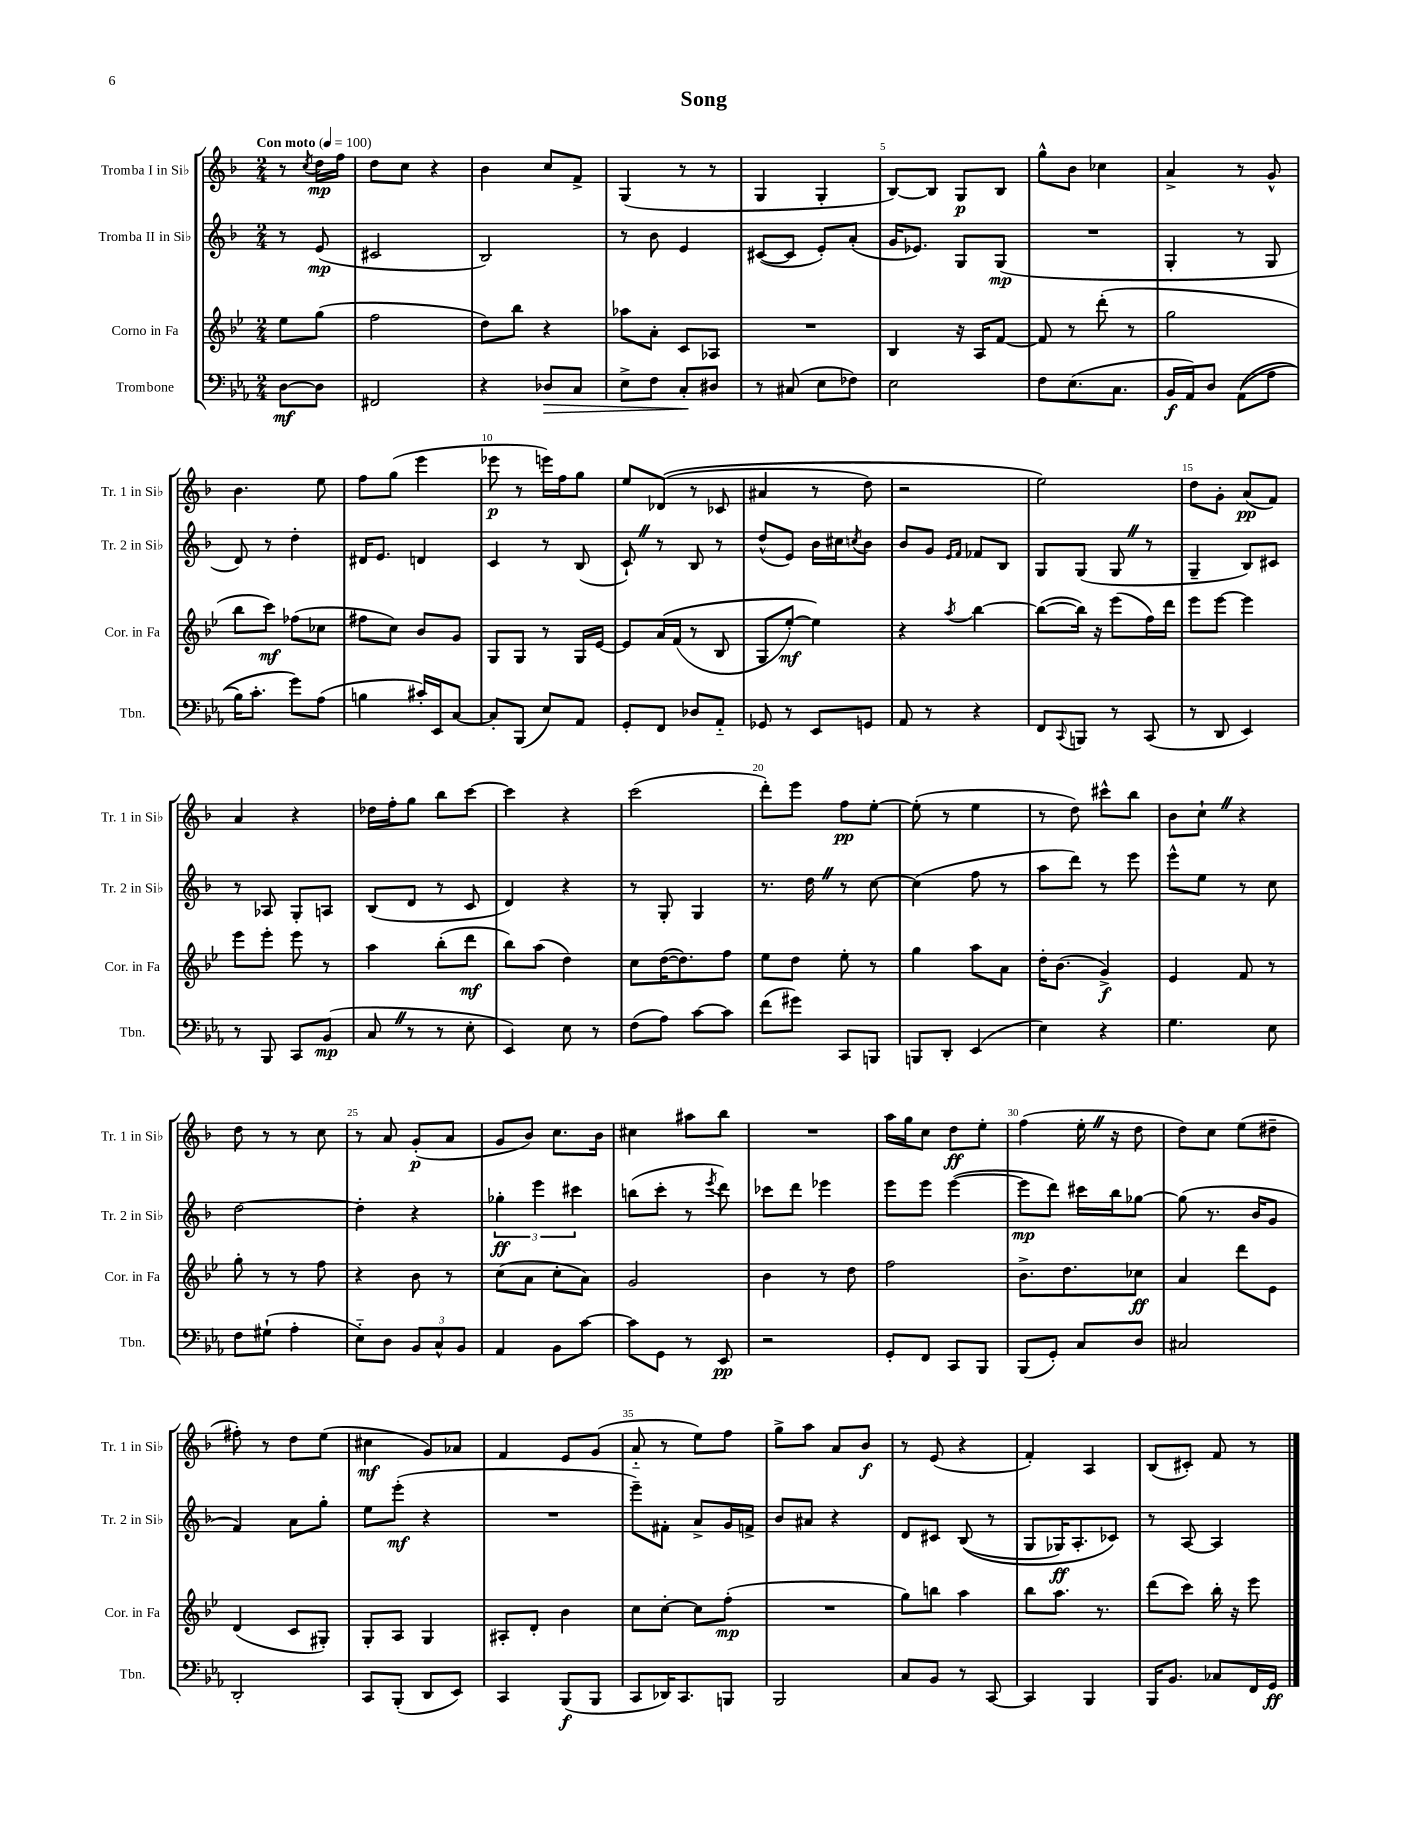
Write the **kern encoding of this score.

**kern	**dynam	**kern	**dynam	**kern	**dynam	**kern	**dynam
*part4	*part4	*part3	*part3	*part2	*part2	*part1	*part1
*staff4	*staff4	*staff3	*staff3	*staff2	*staff2	*staff1	*staff1
*I"Trombone	*	*I"Corno in Fa	*	*I"Tromba II in Si♭	*	*I"Tromba I in Si♭	*
*I'Tbn.	*	*I'Cor. in Fa	*	*I'Tr. 2 in Si♭	*	*I'Tr. 1 in Si♭	*
*clefF4	*	*clefG2	*	*clefG2	*	*clefG2	*
*k[b-e-a-]	*	*k[b-e-]	*	*k[b-]	*	*k[b-]	*
*M2/4	*	*M2/4	*	*M2/4	*	*M2/4	*
*MM100	*	*MM100	*	*MM100	*	*MM100	*
=	=	=	=	=	=	=	=
!	!	!	!	!	!	!LO:TX:a:B:t=Con moto	!
[8D\L	mf	8ee-\L	.	8r	.	8r	.
.	.	.	.	.	.	8qcc/	.
8D\J]	.	(8gg\J	.	(8e/	mp	16dd\LL	mp
.	.	.	.	.	.	16ff\JJ	.
=1	=1	=1	=1	=1	=1	=1	=1
2FF#X/	.	2ff\	.	2c#X/	.	8dd\L	.
.	.	.	.	.	.	8cc\J	.
.	.	.	.	.	.	4r	.
=2	=2	=2	=2	=2	=2	=2	=2
4r	.	8dd\L)	.	2B-/)	.	4b-\	.
.	.	8bb-\J	.	.	.	.	.
!	!LO:HP:b	!	!	!	!	!	!
8D-X/L	>	4r	.	.	.	8cc/L	.
8C/J	.	.	.	.	.	8f^/J	.
=3	=3	=3	=3	=3	=3	=3	=3
8E-^\L	.	8aa-X\L	.	8r	.	(4G/	.
8F\J	.	8a'\J	.	8b-\	.	.	.
8C'/L	.	8c/L	.	4e/	.	8r	.
8D#X/J	]	8A-X/J	.	.	.	8r	.
=4	=4	=4	=4	=4	=4	=4	=4
8r	.	2r	.	([8c#X/L	.	4G/	.
(8C#X/	.	.	.	8c#/J]	.	.	.
8E-\L	.	.	.	8e'/L)	.	4G'/	.
8F-X\J)	.	.	.	(8a'/J	.	.	.
=5	=5	=5	=5	=5	=5	=5	=5
2E-\	.	4B-/	.	16g/KL	.	[8B-/L)	.
.	.	.	.	8.e-X/J)	.	.	.
.	.	.	.	.	.	8B-/J]	.
.	.	16r	.	8G/L	.	8G/L	p
.	.	16A/KL	.	.	.	.	.
.	.	[8f/J	.	(8G/J	mp	8B-/J	.
=6	=6	=6	=6	=6	=6	=6	=6
8F\L	.	8f/]	.	2r	.	8gg^^\L	.
(8.E-\	.	8r	.	.	.	8b-\J	.
.	.	(8ddd'\	.	.	.	4cc-X\	.
8.C\J	.	.	.	.	.	.	.
.	.	8r	.	.	.	.	.
=7	=7	=7	=7	=7	=7	=7	=7
16BB-/LL	f	2gg\	.	4G'/	.	4a^/	.
16AA-/J)	.	.	.	.	.	.	.
8D/J	.	.	.	.	.	.	.
((8AA-\L	.	.	.	8r	.	8r	.
8A-\J	.	.	.	8G/	.	8g^^/	.
!!LO:LB:g=z
=8	=8	=8	=8	=8	=8	=8	=8
16B-\KL)	.	8bb-\L	.	8d/)	.	4.b-\	.
8.c'\J	.	.	.	.	.	.	.
.	.	8ccc\J)	mf	8r	.	.	.
8g\L)	.	(8ff-X\L	.	4dd'\	.	.	.
(8A-\J	.	8cc-X\J	.	.	.	8ee\	.
=9	=9	=9	=9	=9	=9	=9	=9
4Bn\	.	8ff#X\L	.	16d#X/KL	.	8ff\L	.
.	.	.	.	8.e/J	.	.	.
.	.	8cc\J)	.	.	.	(8gg\J	.
16c#X'/LL)	.	8b-/L	.	4dn/	.	4eee\	.
16EE-/J	.	.	.	.	.	.	.
[8C/J	.	8g/J	.	.	.	.	.
=10	=10	=10	=10	=10	=10	=10	=10
8C'/L]	.	8G/L	.	4c/	.	8eee-X\	p
(8BBB-/J	.	8G/J	.	.	.	8r	.
8E-/L)	.	8r	.	8r	.	16eeen\LL)	.
.	.	.	.	.	.	16ff\J	.
8AA-/J	.	16G/LL	.	(8B-/	.	8gg\J	.
.	.	[16e-/JJ	.	.	.	.	.
=11	=11	=11	=11	=11	=11	=11	=11
8GG'/L	.	8e-/L]	.	8c`Z/)	.	8ee/L	.
8FF/J	.	(16a/L	.	8r	.	((8d-X/J	.
.	.	(16f/JJ	.	.	.	.	.
8D-X/L	.	8r	.	8B-/	.	8r	.
8AA-/J	.	8B-/	.	8r	.	8c-X/	.
=12	=12	=12	=12	=12	=12	=12	=12
8GG-X/	.	8G/L	.	(8dd^^/L	.	4a#X/	.
8r	.	[8ee-'/J)	mf	8e/J)	.	.	.
8EE-/L	.	4ee-\])	.	16b-\LL	.	8r	.
.	.	.	.	16cc#X\J	.	.	.
.	.	.	.	8qccn/	.	.	.
8GGn/J	.	.	.	8b-\J	.	8dd\)	.
=13	=13	=13	=13	=13	=13	=13	=13
8AA-/	.	4r	.	8b-/L	.	2r	.
8r	.	.	.	8g/J	.	.	.
.	.	.	.	16qqe/LL	.	.	.
.	.	8qaa/	.	16qqf/JJ	.	.	.
4r	.	[4bb-\	.	8f-X/L	.	.	.
.	.	.	.	8B-/J	.	.	.
=14	=14	=14	=14	=14	=14	=14	=14
8FF/L	.	(8bb-\L_	.	8G/L	.	2ee\)	.
8qqCC/	.	.	.	.	.	.	.
8BBBn/J	.	16bb-\Jk])	.	(8G/J	.	.	.
.	.	16r	.	.	.	.	.
8r	.	(8eee-\L	.	8GZ/	.	.	.
(8CC/	.	16ff\L)	.	8r	.	.	.
.	.	16ddd\JJ	.	.	.	.	.
=15	=15	=15	=15	=15	=15	=15	=15
8r	.	8eee-\L	.	4G~/	.	8dd\L	.
8DD/	.	[8eee-\J	.	.	.	8g'\J	.
4EE-/)	.	4eee-\]	.	8B-/L)	.	(8a/L	pp
.	.	.	.	8c#X/J	.	8f/J)	.
!!LO:LB:g=z
=16	=16	=16	=16	=16	=16	=16	=16
8r	.	8eee-\L	.	8r	.	4a/	.
8BBB-/	.	8eee-'\J	.	8A-X/	.	.	.
8CC/L	.	8eee-\	.	8G'/L	.	4r	.
(8BB-/J	mp	8r	.	8An/J	.	.	.
=17	=17	=17	=17	=17	=17	=17	=17
8CZ/	.	4aa\	.	(8B-/L	.	16dd-X\LL	.
.	.	.	.	.	.	16ff'\J	.
8r	.	.	.	8d/J	.	8gg\J	.
8r	.	(8bb-'\L	.	8r	.	8bb-\L	.
8E-'\	.	8ddd\J	mf	8c/	.	[8ccc\J	.
=18	=18	=18	=18	=18	=18	=18	=18
4EE-/)	.	8bb-\L)	.	4d/)	.	4ccc\]	.
.	.	(8aa\J	.	.	.	.	.
8E-\	.	4dd\)	.	4r	.	4r	.
8r	.	.	.	.	.	.	.
=19	=19	=19	=19	=19	=19	=19	=19
(8F\L	.	8cc\L	.	8r	.	(2ccc\	.
8A-\J)	.	([16dd\K	.	8G'/	.	.	.
.	.	8.dd\])	.	.	.	.	.
[8c\L	.	.	.	4G/	.	.	.
8c\J]	.	8ff\J	.	.	.	.	.
=20	=20	=20	=20	=20	=20	=20	=20
(8f\L	.	8ee-\L	.	8.r	.	8ddd'\L)	.
8g#X\J)	.	8dd\J	.	.	.	8eee\J	.
.	.	.	.	16ddZ\	.	.	.
8CC/L	.	8ee-'\	.	8r	.	8ff\L	pp
8BBBn/J	.	8r	.	[8cc\	.	[8ee'\J	.
=21	=21	=21	=21	=21	=21	=21	=21
8BBBn/L	.	4gg\	.	(4cc\]	.	(8ee'\]	.
8DD'/J	.	.	.	.	.	8r	.
(4EE-/	.	8aa\L	.	8ff\	.	4ee\	.
.	.	8a\J	.	8r	.	.	.
=22	=22	=22	=22	=22	=22	=22	=22
4E-\)	.	16dd'\KL	.	8aa\L	.	8r	.
.	.	(8.b-\J	.	.	.	.	.
.	.	.	.	8ddd\J)	.	8dd\)	.
4r	.	4g^/)	f	8r	.	8ccc#X^^\L	.
.	.	.	.	8eee\	.	8bb-\J	.
=23	=23	=23	=23	=23	=23	=23	=23
4.G\	.	4e-/	.	8eee^^\L	.	8b-\L	.
.	.	.	.	8ee\J	.	8cc`Z\J	.
.	.	8f/	.	8r	.	4r	.
8E-\	.	8r	.	8cc\	.	.	.
!!LO:LB:g=z
=24	=24	=24	=24	=24	=24	=24	=24
8F\L	.	8gg'\	.	[2dd\	.	8dd\	.
(8G#X`\J	.	8r	.	.	.	8r	.
4A-'\	.	8r	.	.	.	8r	.
.	.	8ff\	.	.	.	8cc\	.
=25	=25	=25	=25	=25	=25	=25	=25
8E-\L)	.	4r	.	4dd'\]	.	8r	.
8D\J	.	.	.	.	.	8a/	.
12BB-/L	.	8b-\	.	4r	.	(8g'/L	p
12C^^/	.	.	.	.	.	.	.
.	.	8r	.	.	.	8a/J	.
12BB-/J	.	.	.	.	.	.	.
=26	=26	=26	=26	=26	=26	=26	=26
4AA-/	.	(8cc\L	.	6gg-X'\	ff	8g/L	.
.	.	8a\J	.	.	.	8b-/J)	.
.	.	.	.	6eee\	.	.	.
8BB-\L	.	8cc'\L	.	.	.	8.cc\L	.
.	.	.	.	6ccc#X\	.	.	.
[8c\J	.	8a\J)	.	.	.	.	.
.	.	.	.	.	.	16b-\Jk	.
=27	=27	=27	=27	=27	=27	=27	=27
8c\L]	.	2g/	.	(8bbn\L	.	4cc#X\	.
8GG\J	.	.	.	8ccc'\J	.	.	.
8r	.	.	.	8r	.	8aa#X\L	.
.	.	.	.	8qeee/	.	.	.
8EE-/	pp	.	.	8ddd\)	.	8bb-\J	.
=28	=28	=28	=28	=28	=28	=28	=28
2r	.	4b-\	.	8ccc-X\L	.	2r	.
.	.	.	.	8ddd\J	.	.	.
.	.	8r	.	4eee-X\	.	.	.
.	.	8dd\	.	.	.	.	.
=29	=29	=29	=29	=29	=29	=29	=29
8GG'/L	.	2ff\	.	8eee\L	.	16aa\LL	.
.	.	.	.	.	.	16gg\J	.
8FF/J	.	.	.	8eee\J	.	8cc\J	.
8CC/L	.	.	.	([4eee\	.	8dd\L	ff
8BBB-/J	.	.	.	.	.	8ee'\J	.
=30	=30	=30	=30	=30	=30	=30	=30
(8BBB-/L	.	8.b-^\L	.	8eee\L]	mp	(4ff\	.
8GG'/J)	.	.	.	8ddd\J)	.	.	.
.	.	8.dd\	.	.	.	.	.
8C/L	.	.	.	16ccc#X\LL	.	16ee'Z\	.
.	.	.	.	16bb-\J	.	16r	.
8D/J	.	8cc-X\J	ff	[8gg-X\J	.	8dd\	.
=31	=31	=31	=31	=31	=31	=31	=31
2C#X/	.	4a/	.	(8gg-\]	.	8dd\L)	.
.	.	.	.	8.r	.	8cc\J	.
.	.	8ddd\L	.	.	.	(8ee\L	.
.	.	.	.	16b-/KL	.	.	.
.	.	8e-\J	.	8g/J	.	8dd#X~\J	.
!!LO:LB:g=z
=32	=32	=32	=32	=32	=32	=32	=32
2DD'/	.	(4d/	.	4f/)	.	8ff#X'\)	.
.	.	.	.	.	.	8r	.
.	.	8c/L	.	8a\L	.	8dd\L	.
.	.	8G#X'/J)	.	8gg'\J	.	(8ee\J	.
=33	=33	=33	=33	=33	=33	=33	=33
8CC/L	.	8G'/L	.	8ee\L	.	4cc#X\	mf
(8BBB-'/J	.	8A/J	.	(8eee'\J	mf	.	.
8DD/L	.	4G/	.	4r	.	8g/L)	.
8EE-/J)	.	.	.	.	.	8a-X/J	.
=34	=34	=34	=34	=34	=34	=34	=34
4CC/	.	8A#X'/L	.	2r	.	4f/	.
.	.	8d'/J	.	.	.	.	.
(8BBB-/L	f	4b-\	.	.	.	8e/L	.
8BBB-/J	.	.	.	.	.	(8g/J	.
=35	=35	=35	=35	=35	=35	=35	=35
8CC/L	.	8cc\L	.	8eee~\L)	.	8a/	.
16DD-X/K)	.	[8cc'\J	.	8f#X'\J	.	8r	.
8.CC/	.	.	.	.	.	.	.
.	.	8cc\L]	.	8a^/L	.	8ee\L)	.
8BBBn/J	.	(8ff'\J	mp	16g/L	.	8ff\J	.
.	.	.	.	16fn^/JJ	.	.	.
=36	=36	=36	=36	=36	=36	=36	=36
2BBB-/	.	2r	.	8b-/L	.	8gg^\L	.
.	.	.	.	8a#X/J	.	8aa\J	.
.	.	.	.	4r	.	8a/L	.
.	.	.	.	.	.	8b-/J	f
=37	=37	=37	=37	=37	=37	=37	=37
8C/L	.	8gg\L)	.	8d/L	.	8r	.
8BB-/J	.	8bbn\J	.	8c#X/J	.	(8e/	.
8r	.	4aa\	.	((8B-/	.	4r	.
[8CC/	.	.	.	8r	.	.	.
=38	=38	=38	=38	=38	=38	=38	=38
4CC/]	.	8bb-\L	.	8G/L	.	4f'/)	.
.	.	8.aa\J	.	16G-X/K)	ff	.	.
.	.	.	.	8.A'/	.	.	.
4BBB-/	.	.	.	.	.	4A/	.
.	.	8.r	.	.	.	.	.
.	.	.	.	8c-X/J)	.	.	.
=39	=39	=39	=39	=39	=39	=39	=39
16BBB-/KL	.	(8ddd\L	.	8r	.	(8B-/L	.
8.BB-/J	.	.	.	.	.	.	.
.	.	8ccc\J)	.	[8A/	.	8c#X'/J)	.
8C-X/L	.	16bb-'\	.	4A/]	.	8f/	.
.	.	16r	.	.	.	.	.
16FF/L	.	8eee-\	.	.	.	8r	.
16GG/JJ	ff	.	.	.	.	.	.
==	==	==	==	==	==	==	==
*-	*-	*-	*-	*-	*-	*-	*-
